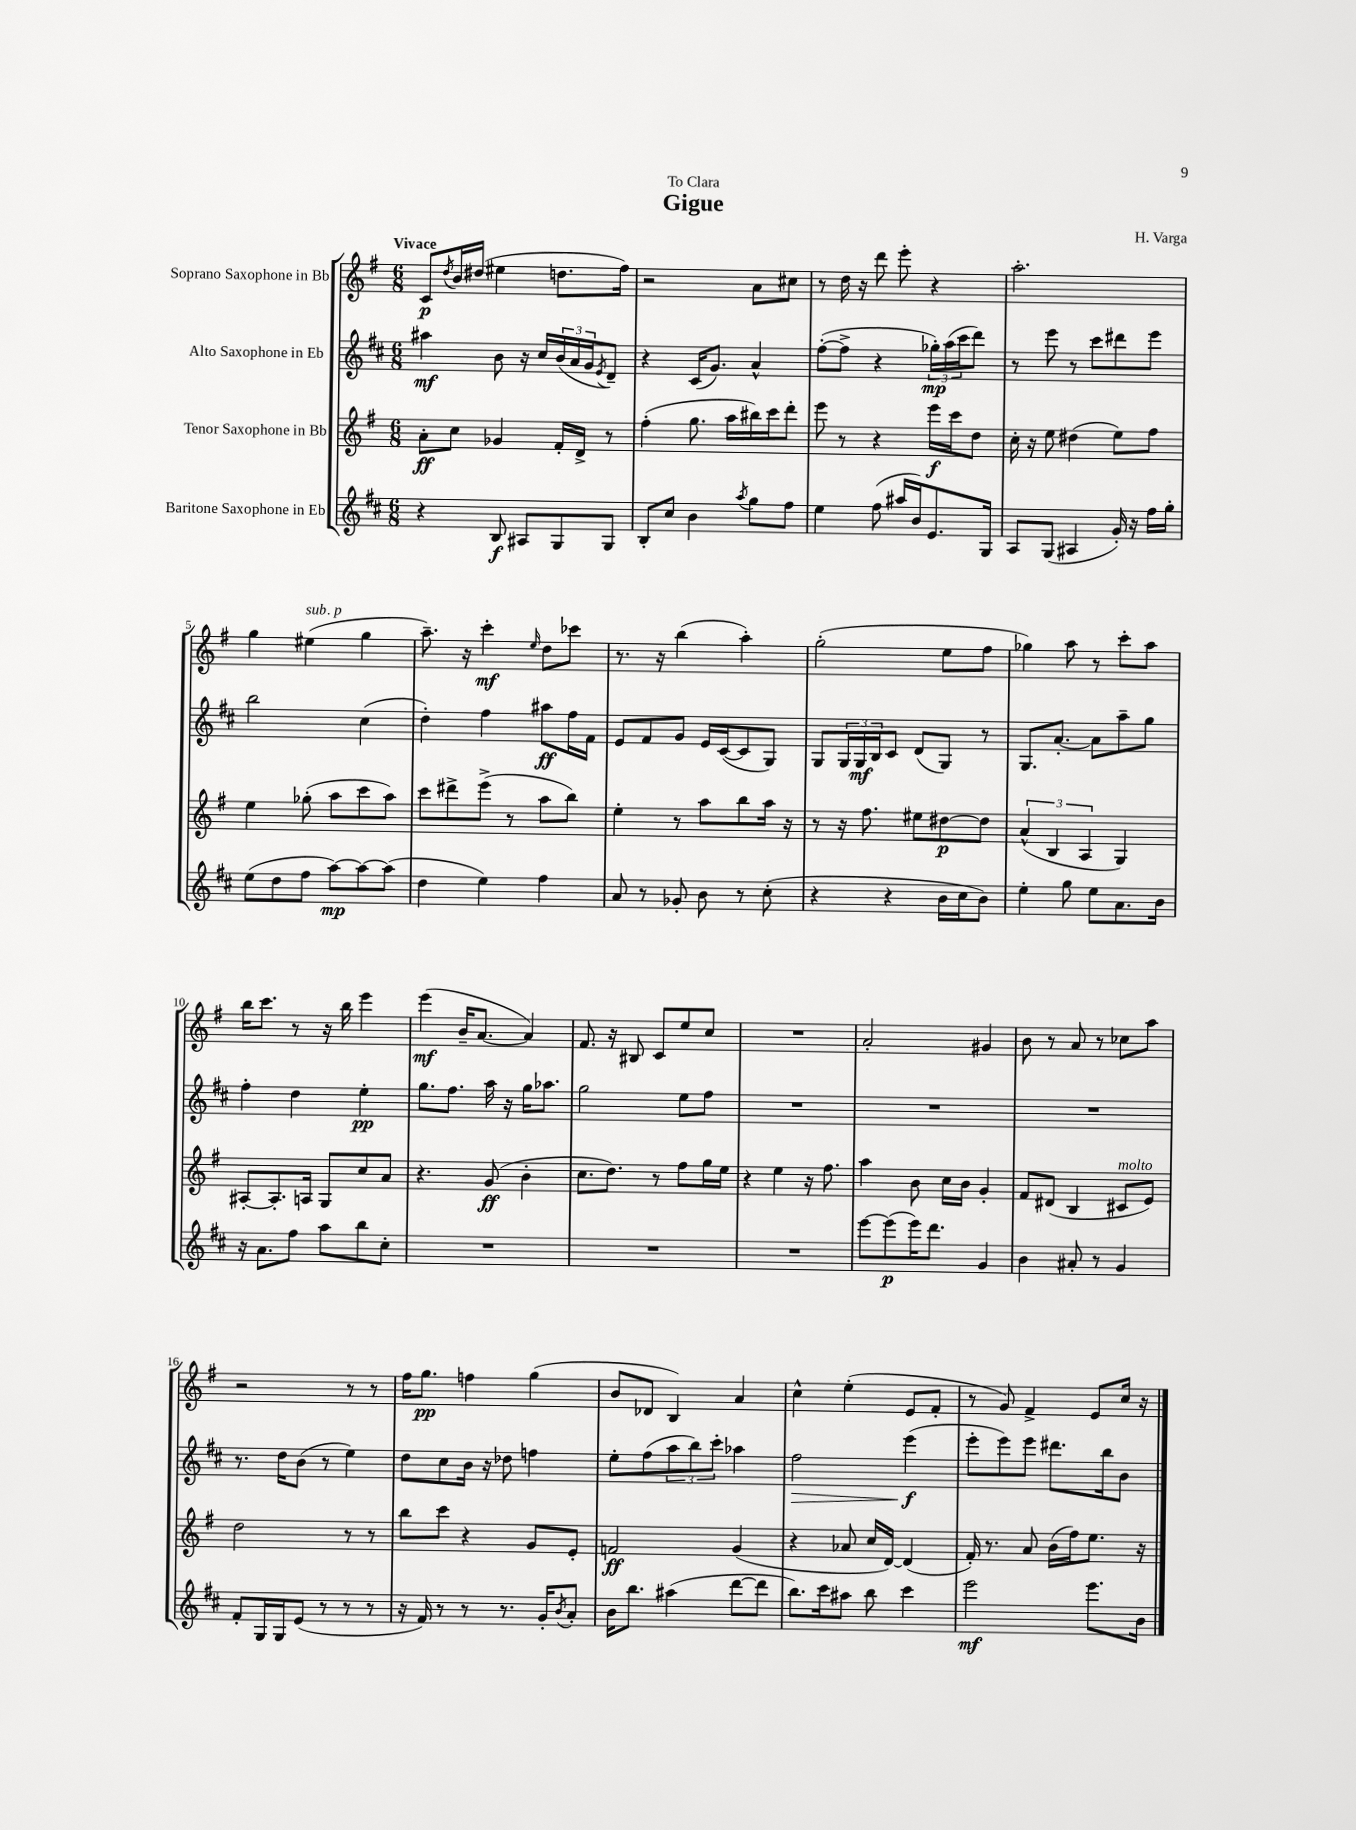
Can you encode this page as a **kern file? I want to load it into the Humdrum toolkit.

**kern	**dynam	**kern	**dynam	**kern	**dynam	**kern	**dynam
*part4	*part4	*part3	*part3	*part2	*part2	*part1	*part1
*staff4	*staff4	*staff3	*staff3	*staff2	*staff2	*staff1	*staff1
*I"Baritone Saxophone in Eb	*	*I"Tenor Saxophone in Bb	*	*I"Alto Saxophone in Eb	*	*I"Soprano Saxophone in Bb	*
*clefG2	*	*clefG2	*	*clefG2	*	*clefG2	*
*k[f#c#]	*	*k[f#]	*	*k[f#c#]	*	*k[f#]	*
*M6/8	*	*M6/8	*	*M6/8	*	*M6/8	*
=1	=1	=1	=1	=1	=1	=1	=1
!	!	!	!	!	!	!LO:TX:a:B:t=Vivace	!
4r	.	8a'\L	ff	4aa#X\	mf	8c/L	p
.	.	.	.	.	.	8qdd/	.
.	.	8cc\J	.	.	.	16b/L	.
.	.	.	.	.	.	(16dd#X/JJ	.
8B/	f	4g-X/	.	8b\	.	4ee#X\	.
8A#X/L	.	.	.	16r	.	.	.
.	.	.	.	16cc#/LL	.	.	.
8G/	.	16f#'/LL	.	(24b/	.	8.ddn\L	.
.	.	.	.	24a/	.	.	.
.	.	16d^/JJ	.	.	.	.	.
.	.	.	.	24g/J	.	.	.
.	.	.	.	8qe/	.	.	.
8G/J	.	8r	.	8d~/J)	.	.	.
.	.	.	.	.	.	16ff#\Jk)	.
=2	=2	=2	=2	=2	=2	=2	=2
8B'/L	.	(4ff#'\	.	4r	.	2r	.
8cc#/J	.	.	.	.	.	.	.
4b\	.	8.gg\	.	(16c#/KL	.	.	.
.	.	.	.	8.g/J)	.	.	.
.	.	16aa\LL	.	.	.	.	.
8qaa/	.	.	.	.	.	.	.
8gg\L	.	16bb#X\)	.	4a^^/	.	8a\L	.
.	.	16ccc\J	.	.	.	.	.
8ff#\J	.	8ddd'\J	.	.	.	8cc#X\J	.
=3	=3	=3	=3	=3	=3	=3	=3
4ee\	.	8eee\	.	([8ff#'\L	.	8r	.
.	.	8r	.	8ff#^\J]	.	16dd\	.
.	.	.	.	.	.	16r	.
(8ff#\	.	4r	.	4r	.	8ddd\	.
16aa#X/LL	.	.	.	.	.	8eee'\	.
16b/J)	.	.	.	.	.	.	.
8.e/	.	16eee\LL	f	24gg-X'\LL)	mp	4r	.
.	.	.	.	(24aa\	.	.	.
.	.	16ccc\J	.	.	.	.	.
.	.	.	.	24ccc#\J	.	.	.
.	.	8dd\J	.	8ddd\J)	.	.	.
16G/Jk	.	.	.	.	.	.	.
=4	=4	=4	=4	=4	=4	=4	=4
8A/L	.	16cc'\	.	8r	.	2.aa'\	.
.	.	16r	.	.	.	.	.
(8G/J	.	8ee\	.	8eee\	.	.	.
4A#X/	.	(4dd#X\	.	8r	.	.	.
.	.	.	.	8ccc#\L	.	.	.
16g'/)	.	8ee\L)	.	8ddd#X\	.	.	.
16r	.	.	.	.	.	.	.
16ff#\LL	.	8ff#\J	.	8eee\J	.	.	.
16gg'\JJ	.	.	.	.	.	.	.
!!LO:LB:g=z
=5	=5	=5	=5	=5	=5	=5	=5
(8ee\L	.	4ee\	.	2bb\	.	4gg\	.
8dd\	.	.	.	.	.	.	.
!	!	!	!	!	!	!LO:TX:a:i:t=sub. p	!
8ff#\J	.	(8gg-X'\	.	.	.	(4ee#X\	.
[8aa\L)	mp	8aa\L	.	.	.	.	.
8aa\_	.	8ccc\	.	(4cc#\	.	4gg\	.
(8aa\J]	.	8aa\J)	.	.	.	.	.
=6	=6	=6	=6	=6	=6	=6	=6
4dd\	.	8ccc\L	.	4dd'\)	.	8.aa~\)	.
.	.	8ddd#X^\	.	.	.	.	.
.	.	.	.	.	.	16r	.
4ee\)	.	(8eee^\J	.	4ff#\	.	4ccc'\	mf
.	.	8r	.	.	.	.	.
.	.	.	.	.	.	16qqee/	.
4ff#\	.	8aa\L	.	8aa#X\L	ff	8dd\L	.
.	.	8bb\J)	.	16ff#\L	.	8ccc-X\J	.
.	.	.	.	16f#\JJ	.	.	.
=7	=7	=7	=7	=7	=7	=7	=7
8a/	.	4ee'\	.	8e/L	.	8.r	.
8r	.	.	.	8f#/	.	.	.
.	.	.	.	.	.	16r	.
8g-X'/	.	8r	.	8g/J	.	(4bb\	.
8b\	.	8aa\L	.	16e/LL	.	.	.
.	.	.	.	([16c#/J	.	.	.
8r	.	8bb\	.	8c#/]	.	4aa'\)	.
(8cc#'\	.	16aa\Jk	.	8G/J)	.	.	.
.	.	16r	.	.	.	.	.
=8	=8	=8	=8	=8	=8	=8	=8
4r	.	8r	.	8G/L	.	(2gg'\	.
.	.	16r	.	24G/L	.	.	.
.	.	.	.	24G/	mf	.	.
.	.	8.ff#\	.	.	.	.	.
.	.	.	.	24B/J	.	.	.
4r	.	.	.	8c#/J	.	.	.
.	.	8ee#X\L	.	(8d/L	.	.	.
16b\LL	.	[8dd#X\	p	8G/J)	.	8ee\L	.
16cc#\J	.	.	.	.	.	.	.
8b\J)	.	8dd#\J]	.	8r	.	8ff#\J	.
=9	=9	=9	=9	=9	=9	=9	=9
4ee'\	.	(6a^^/	.	8.G/L	.	4gg-X\)	.
.	.	6B/	.	.	.	.	.
.	.	.	.	[8.a'/J	.	.	.
8gg\	.	.	.	.	.	8aa\	.
.	.	6A/	.	.	.	.	.
8ee\L	.	.	.	8a\L]	.	8r	.
8.a\	.	4G/)	.	8aa~\	.	8ccc'\L	.
.	.	.	.	8gg\J	.	8aa\J	.
16b\Jk	.	.	.	.	.	.	.
!!LO:LB:g=z
=10	=10	=10	=10	=10	=10	=10	=10
16r	.	[8A#X'/L	.	4ff#'\	.	16bb\KL	.
8.a\L	.	.	.	.	.	8.ccc\J	.
.	.	8.A#'/]	.	.	.	.	.
8ff#\J	.	.	.	4dd\	.	8r	.
.	.	16An/Jk	.	.	.	.	.
8aa\L	.	8G/L	.	.	.	16r	.
.	.	.	.	.	.	16bb\	.
8bb\	.	8cc/	.	4ee'\	pp	4eee\	.
8cc#'\J	.	8a/J	.	.	.	.	.
=11	=11	=11	=11	=11	=11	=11	=11
2.r	.	4.r	.	8.gg\L	.	(4eee\	mf
.	.	.	.	8.ff#\J	.	.	.
.	.	.	.	.	.	16b~/KL	.
.	.	.	.	.	.	[8.a/J	.
.	.	(8g/	ff	16aa\	.	.	.
.	.	.	.	16r	.	.	.
.	.	4b'\	.	16gg\KL	.	4a/])	.
.	.	.	.	8.aa-X\J	.	.	.
=12	=12	=12	=12	=12	=12	=12	=12
2.r	.	8.cc\L	.	2gg\	.	8.f#/	.
.	.	8.dd\J)	.	.	.	16r	.
.	.	.	.	.	.	8B#X/	.
.	.	8r	.	.	.	8c/L	.
.	.	8ff#\L	.	8ee\L	.	8ee/	.
.	.	16gg\L	.	8ff#\J	.	8cc/J	.
.	.	16ee\JJ	.	.	.	.	.
=13	=13	=13	=13	=13	=13	=13	=13
2.r	.	4r	.	2.r	.	2.r	.
.	.	4ee\	.	.	.	.	.
.	.	16r	.	.	.	.	.
.	.	8.ff#\	.	.	.	.	.
=14	=14	=14	=14	=14	=14	=14	=14
[8eee\L	.	4aa\	.	2.r	.	2a'/	.
(8eee\]	p	.	.	.	.	.	.
16eee\K)	.	8b\	.	.	.	.	.
8.ddd\J	.	.	.	.	.	.	.
.	.	16cc\LL	.	.	.	.	.
.	.	16b\JJ	.	.	.	.	.
4g/	.	4g'/	.	.	.	4g#X/	.
=15	=15	=15	=15	=15	=15	=15	=15
4b\	.	8f#/L	.	2.r	.	8b\	.
.	.	(8d#X/J	.	.	.	8r	.
8a#X'/	.	4B/	.	.	.	8a/	.
8r	.	.	.	.	.	8r	.
!	!	!LO:TX:a:i:t=molto	!	!	!	!	!
4g/	.	8c#X/L	.	.	.	8cc-X\L	.
.	.	8e/J)	.	.	.	8aa\J	.
!!LO:LB:g=z
=16	=16	=16	=16	=16	=16	=16	=16
8f#'/L	.	2dd\	.	8.r	.	2r	.
16G/L	.	.	.	.	.	.	.
16G/J	.	.	.	16dd\KL	.	.	.
(8e/J	.	.	.	(8b\J	.	.	.
8r	.	.	.	8r	.	.	.
8r	.	8r	.	4ee\)	.	8r	.
8r	.	8r	.	.	.	8r	.
=17	=17	=17	=17	=17	=17	=17	=17
16r	.	8bb\L	.	8dd\L	.	16ff#\KL	.
16f#/)	.	.	.	.	.	8.gg\J	pp
8r	.	8ccc\J	.	8cc#\	.	.	.
8r	.	4r	.	16b\Jk	.	4ffn\	.
.	.	.	.	16r	.	.	.
8.r	.	.	.	8dd-X\	.	.	.
.	.	8g/L	.	4ffn\	.	(4gg\	.
16g'/KL	.	.	.	.	.	.	.
8qb/	.	.	.	.	.	.	.
8a'/J	.	8e'/J	.	.	.	.	.
=18	=18	=18	=18	=18	=18	=18	=18
16b\KL	.	2fn/	ff	8ee'\L	.	8b/L	.
8.bb\J	.	.	.	.	.	.	.
.	.	.	.	(8ff#\	.	8d-X/J	.
(4aa#X\	.	.	.	12aa\	.	4B/)	.
.	.	.	.	12bb\)	.	.	.
.	.	.	.	12ccc#'\J	.	.	.
[8ddd\L	.	(4g/	.	4aa-X\	.	4a/	.
8ddd\J]	.	.	.	.	.	.	.
=19	=19	=19	=19	=19	=19	=19	=19
!	!	!	!	!	!LO:HP:b	!	!
8.bb\L)	.	4r	.	2ff#\	>	4cc^^\	.
16ccc#\k	.	.	.	.	.	.	.
8aa#X\J	.	8a-X/	.	.	.	(4ee'\	.
8bb\	.	16cc/LL	.	.	.	.	.
.	.	[16d/JJ)	.	.	.	.	.
4ccc#\	.	(4d/]	.	(4eee\	f	8e/L	.
.	.	.	.	.	.	8f#'/J	.
.	.	.	.	.	]	.	.
=20	=20	=20	=20	=20	=20	=20	=20
2eee\	mf	16f#'/)	.	8eee'\L	.	8r	.
.	.	8.r	.	.	.	.	.
.	.	.	.	8eee\)	.	8g/)	.
.	.	8a/	.	8eee\J	.	4f#^/	.
.	.	(16b\LL	.	8.ddd#X\L	.	.	.
.	.	16ff#\J)	.	.	.	.	.
8.eee\L	.	8.ee\J	.	.	.	8e/L	.
.	.	.	.	16bb\k	.	.	.
.	.	.	.	8b\J	.	16cc/Jk	.
16b\Jk	.	16r	.	.	.	16r	.
==	==	==	==	==	==	==	==
*-	*-	*-	*-	*-	*-	*-	*-
